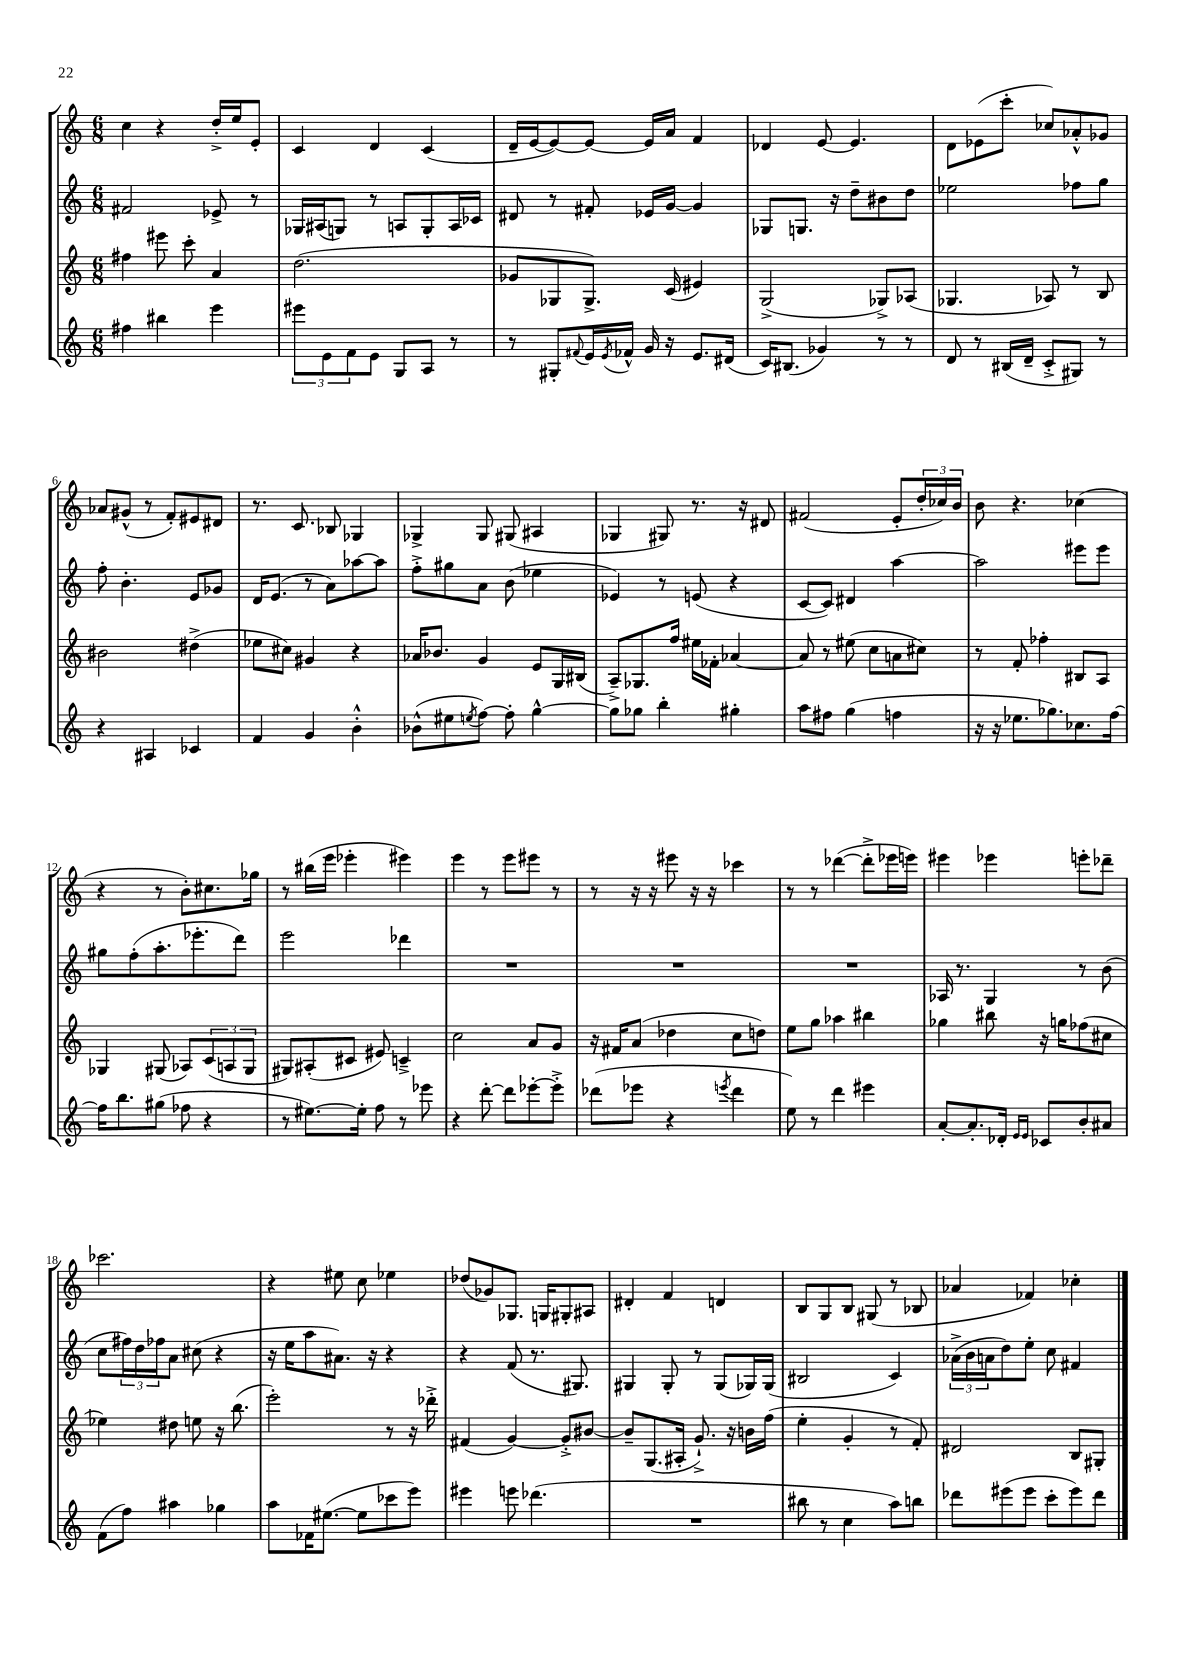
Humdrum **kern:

**kern	**kern	**kern	**kern
*staff4	*staff3	*staff2	*staff1
*clefG2	*clefG2	*clefG2	*clefG2
*k[]	*k[]	*k[]	*k[]
*M6/8	*M6/8	*M6/8	*M6/8
4ff#	4ff#	2f#	4cc
4bb#	8eee#	.	4r
.	8ccc'	.	.
4eee	4a	8e-^	16dd'^
.	.	.	16ee
.	.	8r	8e'
=	=	=	=
12eee#	(2.dd	16G-	4c
.	.	(16A#	.
12e	.	.	.
.	.	8G)	.
12f	.	.	.
8e	.	8r	4d
8G	.	8A	.
8A	.	8G'	(4c
8r	.	16A	.
.	.	16c-	.
=	=	=	=
8r	8g-	8d#	16d~
.	.	.	[16e
8G#'	8G-	8r	8e_)
8qqf#	.	.	.
16e	8.G-^)	8f#'	8e_
8qe	.	.	.
16f-^^	.	.	.
16g	.	16e-	16e]
16r	(16c	[16g	16a
8.e	4e#)	4g]	4f
(16d#	.	.	.
=	=	=	=
16c)	(2G^	8G-	4d-
(8.B#	.	.	.
.	.	8.G	.
4g-)	.	.	[8e
.	.	16r	.
.	.	8dd~	4.e]
8r	8G-^)	8b#	.
8r	(8A-	8dd	.
=	=	=	=
8d	4.G-	2ee-	8d
8r	.	.	(8e-
(16B#	.	.	8ccc'
16d~	.	.	.
8c'^	8A-)	.	8cc-)
8G#)	8r	8ff-	8a-'^^
8r	8B	8gg	8g-
=	=	=	=
4r	2b#	8ff'	8a-
.	.	4.b'	(8g#^^
4A#	.	.	8r
.	.	.	8f')
4c-	(4dd#^	8e	8e#
.	.	8g-	8d#
=	=	=	=
4f	8ee-	16d	8.r
.	.	(8.e	.
.	8cc#)	.	.
.	.	.	8.c
4g	4g#	8r	.
.	.	8a)	8B-
4b'^^	4r	[8aa-	4G-
.	.	8aa-]	.
=	=	=	=
(8b-^^	16a-	8ff'^	4G-^
.	8.b-	.	.
8ee#	.	8gg#	.
8qee	.	.	.
[8ff)	4g	8a	8G-
8ff']	.	(8b	(8G#
[4gg^^	8e	4ee-	4A#
.	16G	.	.
.	(16B#	.	.
=	=	=	=
8gg]	8A~^)	4e-)	4G-
8gg-	8.G-	.	.
4bb'	.	8r	8G#)
.	16ff	.	.
.	16ee#	(8e	8.r
.	16f-'	.	.
4gg#'	[4a-	4r	.
.	.	.	16r
.	.	.	8d#
=	=	=	=
8aa	8a-]	[8c	(2f#
8ff#	8r	8c])	.
(4gg	(8ee#	4d#	.
.	8cc	.	.
4ff	8a	[4aa	8e'
.	8cc#)	.	24dd'
.	.	.	24cc-)
.	.	.	24b
=	=	=	=
16r	8r	2aa]	8b
16r	.	.	.
8.ee-	8f'	.	4.r
.	4ff-'	.	.
8.gg-)	.	.	.
8.cc-	8B#	8eee#	(4cc-
.	8A	8eee#	.
[16ff	.	.	.
=	=	=	=
16ff]	4G-	8gg#	4r
8.bb	.	.	.
.	.	(8ff'	.
(8gg#	(8G#	8.aa'	8r
8ff-	8A-)	.	8b')
.	.	8.eee-'	.
4r	(12c	.	8.cc#
.	12A	.	.
.	.	8ddd)	.
.	12G#	.	.
.	.	.	16gg-
=	=	=	=
8r	8G#)	2eee	8r
[8.ee#)	(8A#'	.	(16bb#
.	.	.	16eee
.	8c#	.	4eee-'
16ee#']	.	.	.
8ff	8e#)	.	.
8r	4c~^	4ddd-	4eee#)
8eee-	.	.	.
=	=	=	=
4r	2cc	2.r	4eee
[8ddd'	.	.	8r
8ddd]	.	.	8eee
[8eee-'	8a	.	8eee#
8eee-'^]	8g	.	8r
=	=	=	=
(8ddd-	16r	2.r	8r
.	16f#	.	.
8eee-	(8a	.	16r
.	.	.	16r
4r	4dd-	.	8eee#
.	.	.	16r
.	.	.	16r
8qeee	.	.	.
4ddd-	8cc	.	4ccc-
.	8dd)	.	.
=	=	=	=
8ee)	8ee	2.r	8r
8r	8gg	.	8r
4ddd	4aa-	.	([4ddd-
4eee#	4bb#	.	8ddd-'^]
.	.	.	16eee-
.	.	.	16eee)
=	=	=	=
[8a'	4gg-	16A-	4eee#
.	.	8.r	.
8.a']	.	.	.
.	8bb#	4G	4eee-
16d-'	.	.	.
16qqe	.	.	.
16qqe	.	.	.
8c-	16r	.	.
.	16gg	.	.
8b'	(8ff-	8r	8eee'
8a#	8cc#	(8b	8ddd-~
=	=	=	=
(8f	4ee-)	8cc	2.ccc-
8ff)	.	24ff#)	.
.	.	24dd	.
.	.	24ff-	.
4aa#	8dd#	8a	.
.	8ee	(8cc#	.
4gg-	16r	4r	.
.	(8.bb	.	.
=	=	=	=
8aa	2eee')	16r	4r
.	.	16ee	.
16f-	.	8aa	.
([8.ee#	.	.	.
.	.	8.a#)	8ee#
8ee#]	.	.	8cc
.	.	16r	.
8ccc-	8r	4r	4ee-
8eee)	16r	.	.
.	16ddd-'^	.	.
=	=	=	=
4eee#	(4f#	4r	(8dd-
.	.	.	8g-)
8eee	[4g)	(8f	8.G-
(4.ddd-	.	8.r	.
.	.	.	16G
.	8g'^]	.	8G#'
.	.	8.G#)	.
.	[8b#	.	8A#
=	=	=	=
2.r	8b#~]	4G#	4d#'
.	(8.G	.	.
.	.	8G#'	4f
.	16A#'	.	.
.	8.g`^)	8r	.
.	.	(8G#	4d
.	16r	.	.
.	16b	16G-)	.
.	(16ff	(16G-	.
=	=	=	=
8bb#	4ee'	2B#	8B
8r	.	.	8G
4cc	4g'	.	8B
.	.	.	(8G#
8aa)	8r	4c)	8r
8bb	8f')	.	8B-
=	=	=	=
8ddd-	2d#	(24a-^	4a-
.	.	24b	.
.	.	24a	.
(8eee#	.	8dd)	.
8eee#	.	8ee'	4f-)
8ccc'	.	8cc	.
8eee#)	8B	4f#	4cc-'
8ddd-	8G#'	.	.
==	==	==	==
*-	*-	*-	*-
